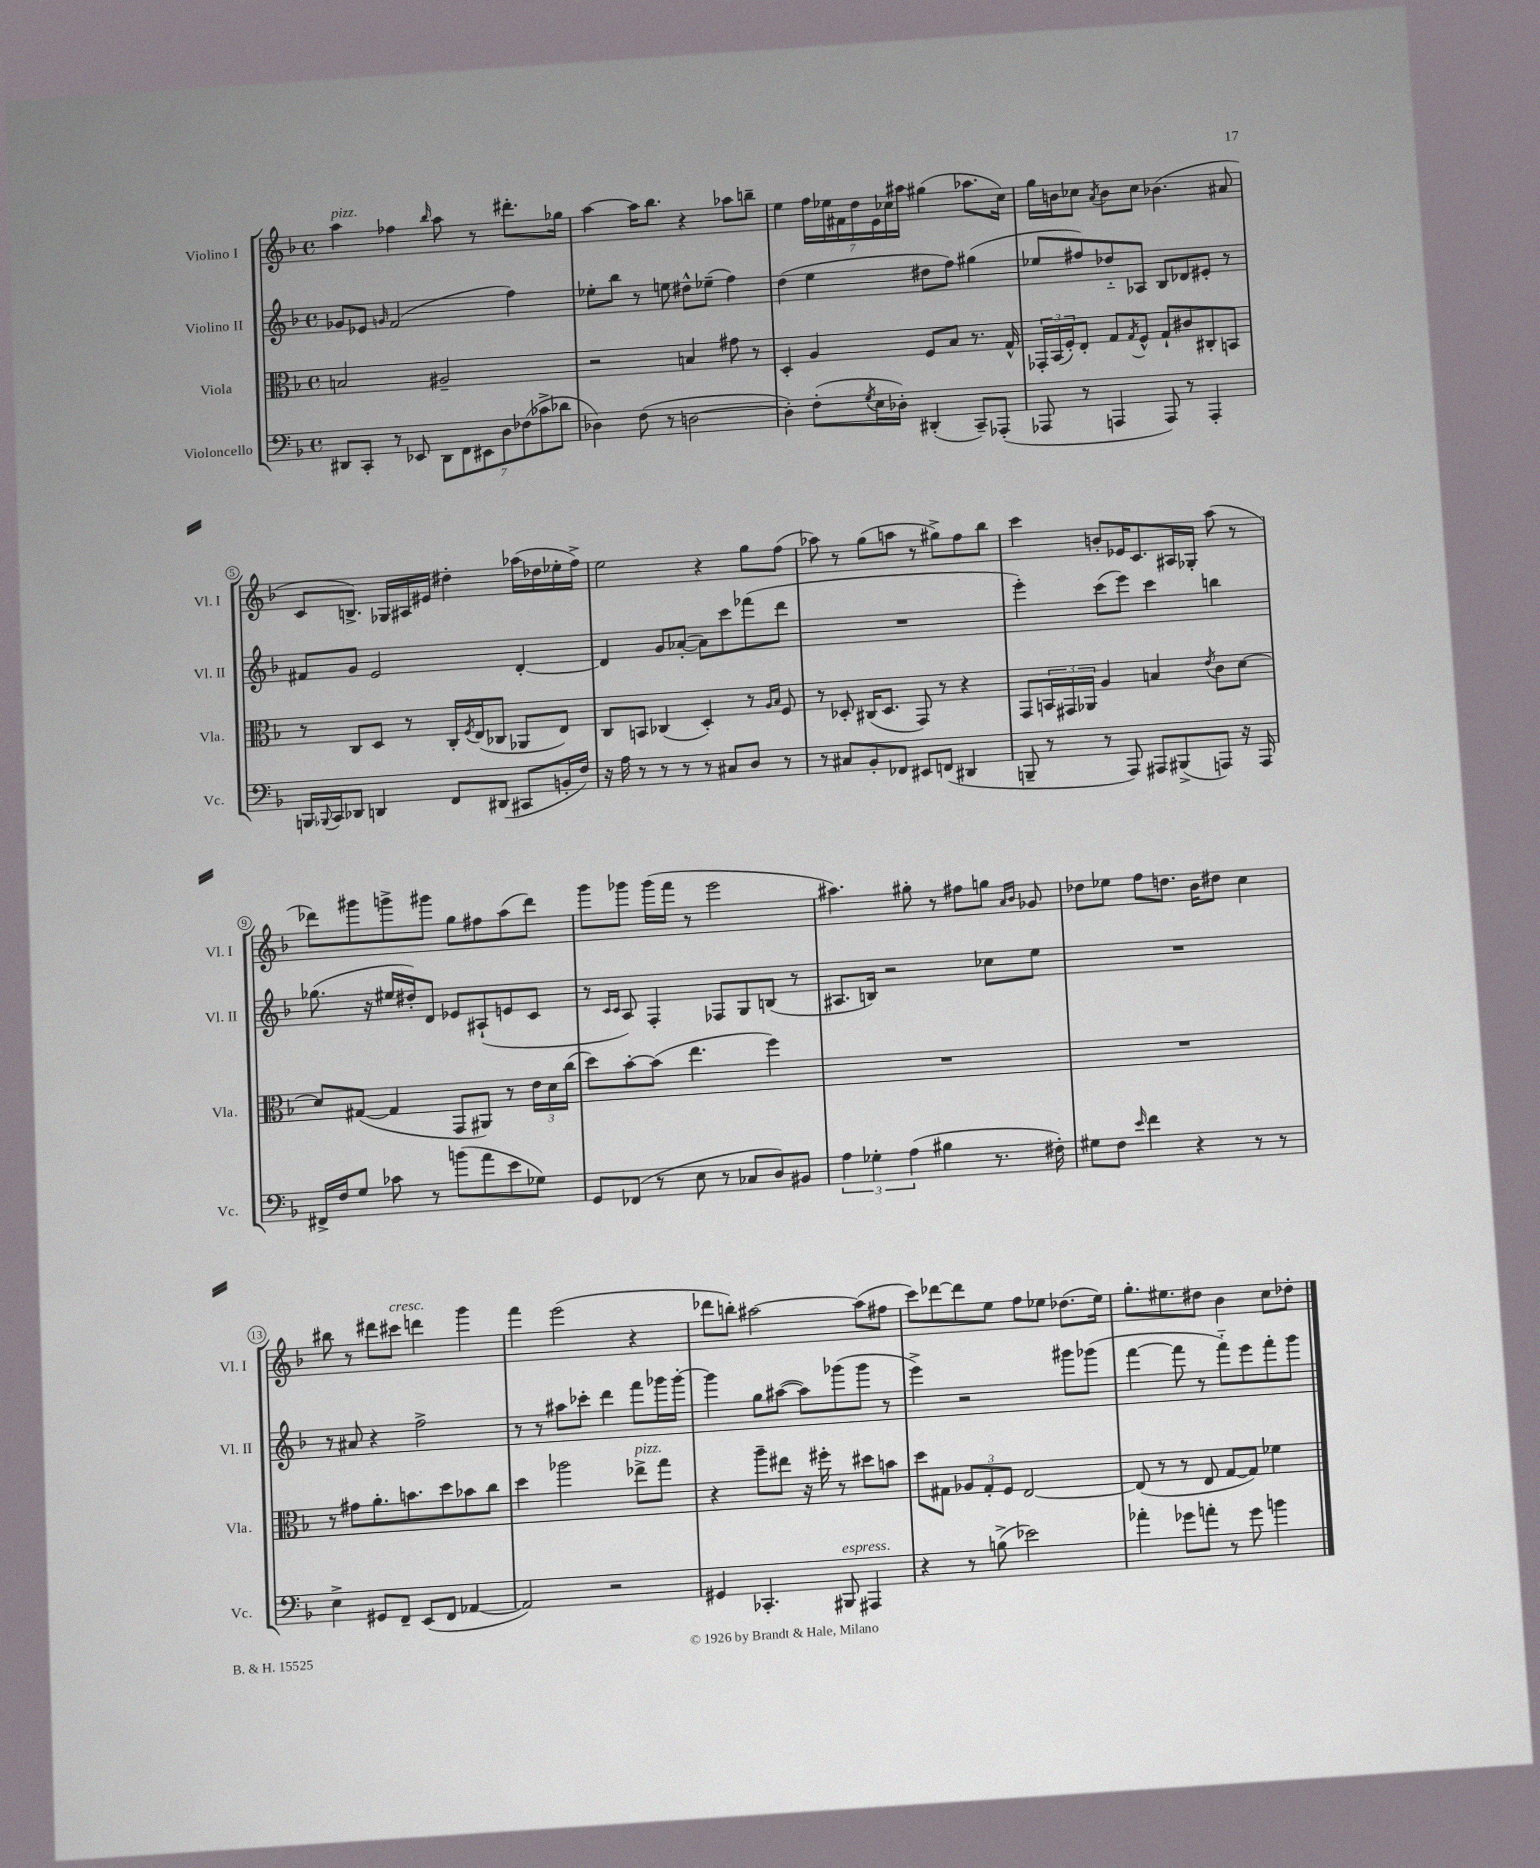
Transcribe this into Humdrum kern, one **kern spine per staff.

**kern	**kern	**kern	**kern
*staff4	*staff3	*staff2	*staff1
*clefF4	*clefC3	*clefG2	*clefG2
*k[b-]	*k[b-]	*k[b-]	*k[b-]
*M4/4	*M4/4	*M4/4	*M4/4
*met(c)	*met(c)	*met(c)	*met(c)
8DD#/L	2B/	8g-/L	4aa\
8CC'/J	.	8e-/J	.
.	.	16qqg/	.
8r	.	(2f/	4ff-\
8EE-/	.	.	.
.	.	.	16qqbb-/
14DD#\L	2A#~/	.	8aa\
14FF\	.	.	.
.	.	.	8r
14EE#\	.	.	.
14D\	.	.	.
.	.	4ff\)	8.ddd#'\L
(14F-\	.	.	.
14c-^\	.	.	.
14d-\J	.	.	.
.	.	.	16gg-\Jk
=	=	=	=
4D-\)	2r	8ee-'\L	[4aa\
.	.	8bb-\J	.
(8F\	.	8r	16aa\]LK
.	.	.	8.bb-\J
8r	.	8ee\	.
[2D\	4B/	8dd#^^\L	4r
.	.	(8ee-~\J	.
.	8g#\	4ff\)	8aa-\L
.	8r	.	8bb~\J
=	=	=	=
4D'\])	4D'/	(4dd\	4ee\
(8F'\L	4A/	4ee\	28ff\LL
.	.	.	28ee-\
.	.	.	28f#\
.	.	.	28dd\
8qG/	.	.	.
16E\L	.	.	.
.	.	.	28e\
.	.	.	28cc-\
16D-'\JJ)	.	.	.
.	.	.	28aa#\JJ
(4DD#'/	8F/L	8dd#\L	(4gg#\
.	8B-/J	8ff\J)	.
8CC~/L)	8.r	(4gg#\	8.aa-\L
(8AAA-'/J	.	.	.
.	16G^^/	.	16cc-\Jk)
=	=	=	=
8AAA-/	24GG-'/LL	8ee-/L	16gg\LL
.	(24BB-/	.	.
.	.	.	16b\J
.	24F'/J)	.	.
8r	8E'/J	8ff#/)	8cc-\J
.	.	.	8qa/
4AAA/	8G/L	8dd-'~/	8b\L
.	8qG/	.	.
.	8F^^/J	8A-/J	8cc-\J
8AAA/)	8G`/L	8B-/L	(4.b-\
8r	8c#/	8d-/	.
4AAA'/	8C#'/	8e#'/J	.
.	8BB/J	8r	8a#/
=	=	=	=
16BBB/LL	8r	8f#/L	8c/L
8qqBBB-/	.	.	.
16CC/J	.	.	.
8DD-/J	8C/L	8g/J	8.B^/J)
4DD/	8D/J	2e/	.
.	.	.	16G-/LL
.	8r	.	16A#/
.	.	.	16e#/JJ
8FF/L	16C'/LL	.	4dd#'\
.	8qF/	.	.
.	(16E/J	.	.
(8DD#/J	8C-/J	.	.
8CC#/L	8AA-/L	[4d'/	(16aa-\LL
.	.	.	16dd-\
16BB'/L	8E/J)	.	16ee-'\
16F/JJ)	.	.	16ff^\JJ)
=	=	=	=
16r	8C/L	4d/]	2ee\
16A\	.	.	.
8r	8BB/J	.	.
8r	(4C-/	8g/L	.
8r	.	([8a-'/J	.
8r	4D'/)	8a-\]L)	4r
8C#/L	.	8ccc\	.
8D/J	8r	(8fff-\	8gg\L
.	16qqA/LL	.	.
.	16qqB-/JJ	.	.
8r	8F/	8ddd\J	(8ff\J
=	=	=	=
8r	8r	1r	8aa-\)
8C#/L	8D-'/	.	8r
8BB-'/	(16C#/LK	.	(8gg\L
.	8.D-/J	.	.
8FF-/J	.	.	8aa\J
8EE#/L	8GG/)	.	8r
(8FF/J	8r	.	8gg#^\L)
4DD#/	4r	.	8ff\
.	.	.	8bb-\J
=	=	=	=
8BBB~/	8GG/L	4eee'\)	4ccc\
8r	24BB/L	.	.
.	24GG#/	.	.
.	24AA-/JJ	.	.
8r	4A/	(8ccc\L	8b'/L
8AAA/)	.	8eee\J)	16e-/K
.	.	.	8.c/
8AAA#/L	4B/	4ccc\	.
(8BBB#^/	.	.	16A#/L
.	.	.	16G-'/JJ
.	8qe/	.	.
8AAA/J)	8c\L	4bb\	(8aa\
16r	[8d\J	.	8r
16AAA/	.	.	.
=	=	=	=
16FF#^/LL	8d/]L	(8.gg-\	8ddd-\L)
16F/J	.	.	.
8G/J	([8G#/J	.	8ggg#\
.	.	16r	.
8c-\	4G#/]	16ee#/LL	8ggg^\
.	.	16dd#'/J)	.
8r	.	8d/J	8ggg#\J
(8b\L	8GG/L	8e-/L	8gg\L
8a\	8AA#/J)	(8A#`/	8ff#\
8e\	8r	8e/	(8aa\
8G-\J)	24e\LL	8c/J	8ddd-\J)
.	24d\	.	.
.	(24cc\JJ	.	.
=	=	=	=
8GG/L	8dd\L)	8r	8ggg\L
.	.	16qqc/LL	.
.	.	16qqc/JJ	.
(8FF-/J	[8b-'\	8A/)	8ggg-\J
8r	(8b-\]J	4F'/	(16ggg-\LL
.	.	.	16fff\JJ
8E\	4.ee\	.	8r
8r	.	8F-/L	2eee\
8C-/L	.	8G/	.
8D/)	4ff\)	(8B/J	.
8BB#/J	.	8r	.
=	=	=	=
6A\	1r	8.A#/L	4.aa#\)
6G-'\	.	.	.
.	.	16B/Jk)	.
.	.	2r	.
(6A\	.	.	.
.	.	.	8gg#'\
4B#\	.	.	8r
.	.	.	8ff#\L
8.r	.	8cc-\L	8gg\J
.	.	.	16qqa/LL
.	.	.	16qqb-/JJ
.	.	8ee\J	8g-/
16F#'\)	.	.	.
=	=	=	=
8G#\L	1r	1r	8dd-\L
8F\J	.	.	8ee-\J
16qqe/	.	.	.
4f\	.	.	8ff\L
.	.	.	8.dd\J
4r	.	.	.
.	.	.	16b-\LK
.	.	.	8dd#\J
8r	.	.	4cc\
8r	.	.	.
=	=	=	=
4E^\	8r	8r	8bb#\
.	8g#\L	8a#/	8r
8GG#/L	8.a'\	4r	8ddd#\L
8FF~/J	.	.	8ccc#\J
.	8.b\	.	.
(8EE/L	.	2ff^\	4ddd\
8FF/J	8dd\	.	.
[4AA-/	8b-\	.	4ggg\
.	8cc\J	.	.
=	=	=	=
2AA-/])	4dd\	8r	4fff\
.	.	8r	.
.	2aa-\	8aa#\L	(2eee\
.	.	8ccc-'\J	.
2r	.	4ddd\	.
.	8ee-^\L	8fff\L	4r
.	8gg\J	16ggg-\L	.
.	.	[16ggg-'\JJ	.
=	=	=	=
4GG#/	4r	4ggg-\]	8ddd-\L
.	.	.	8bb'\J)
4.CC-'/	8aa~\L	8gg\L	[2aa#\
.	8ee#\J	([8aa#\J	.
.	16r	8aa#\]L)	.
.	16ff#'\	.	.
8BBB#/	8r	(8ggg-\	.
4AAA#/	8dd#\L	8ggg-\J	(8aa#\]L
.	8b\J	8r	8ff#\J
=	=	=	=
4r	8dd\L	4eee^\)	8ccc\L)
.	8G#\J	.	[8ddd-\
8r	12A-/L	2r	8ddd-\]
.	12G#'/	.	.
(8B^\	.	.	8ee\J
.	12F/J	.	.
2e-\)	[2E/	.	8ff\L
.	.	.	8ee-\J
.	.	8ggg#\L	(8.dd-\L
.	.	(8ggg-\J	.
.	.	.	16ee-\Jk)
=	=	=	=
4a-'\	(8E/]	[4fff\	8.gg'\L
.	8r	.	.
.	.	.	8.ee#\
8g-\L	8r	8fff\]	.
8a'\J	8E/	8r	8dd#\J
8r	[8G/L	8fff'~\L)	4b-\
8g-\	8G/]J)	8eee\	.
4b\	4f-\	8fff'\	8cc\L
.	.	8ggg\J	8dd-'\J
==	==	==	==
*-	*-	*-	*-
